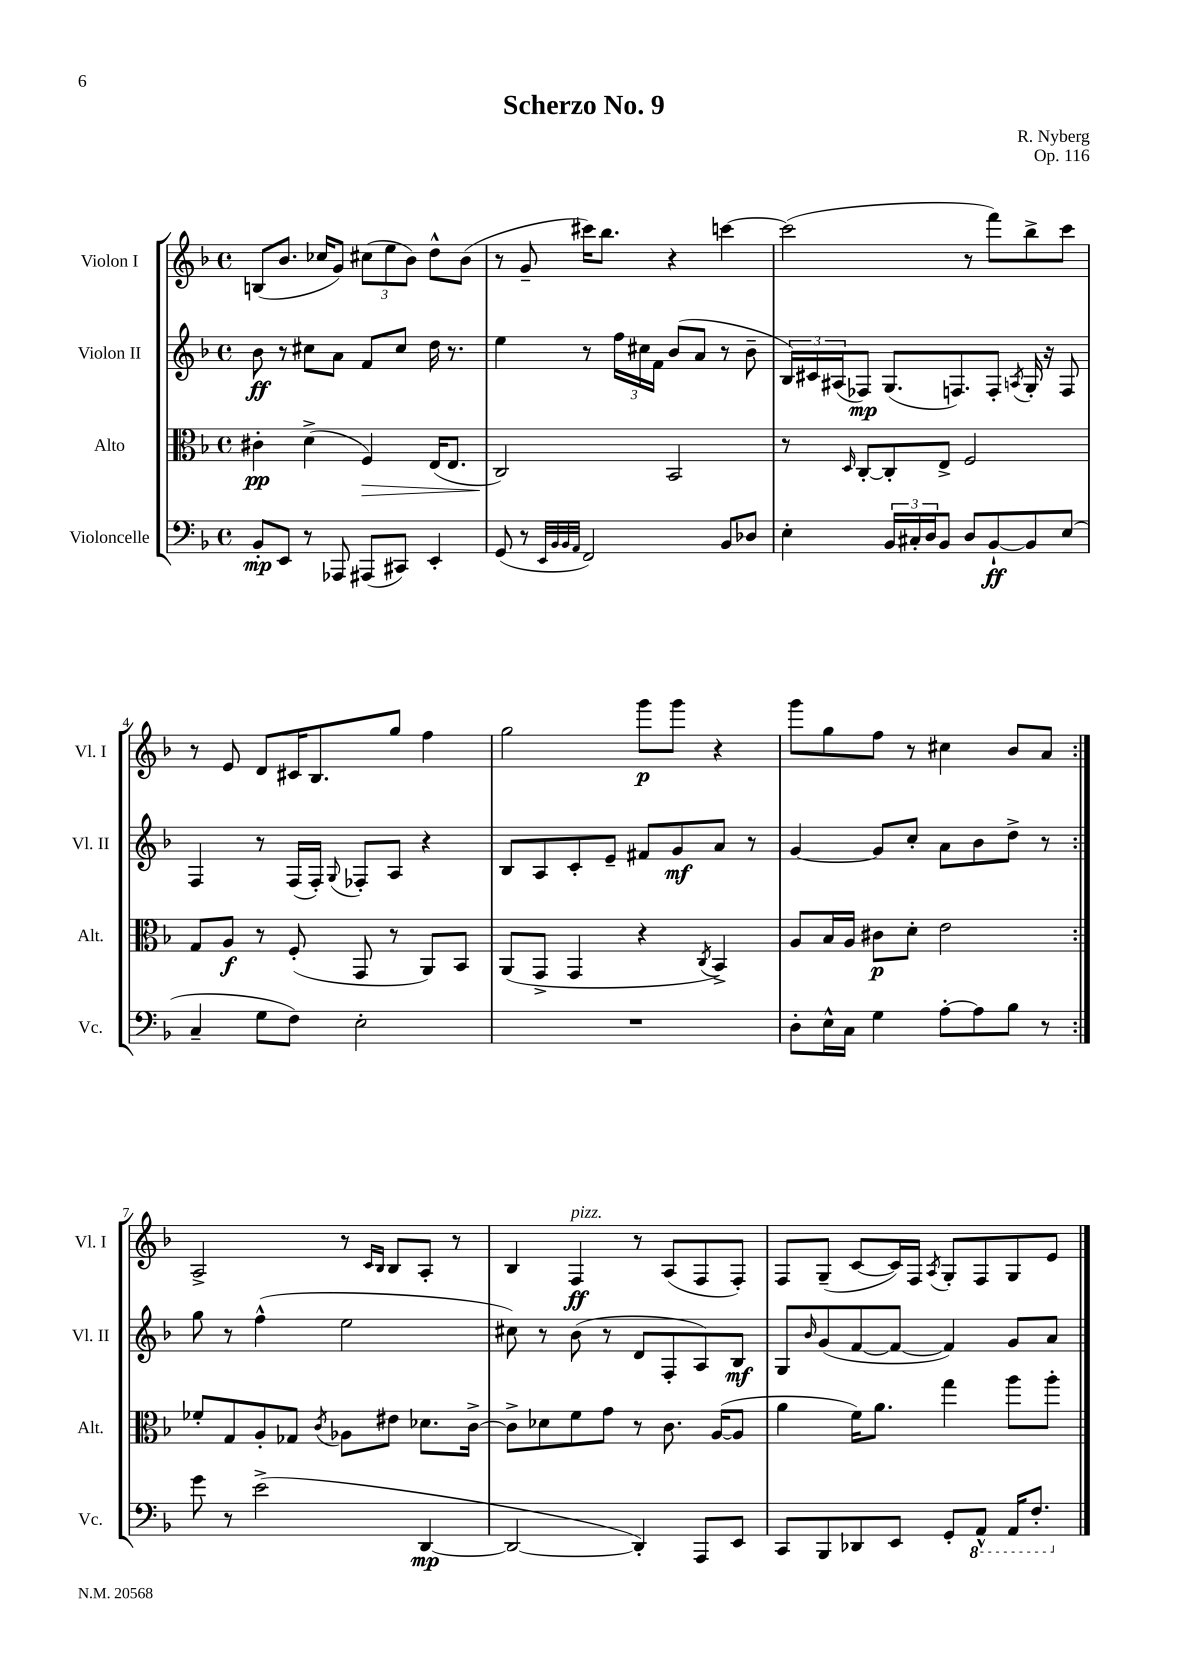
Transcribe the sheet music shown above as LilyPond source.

\header { title = "Scherzo No. 9" composer = "R. Nyberg" opus = "Op. 116" }
<<
\new StaffGroup <<
\new Staff = "s0" \with { instrumentName = "Violon I" shortInstrumentName = "Vl. I" } {
    \clef treble \key f \major \defaultTimeSignature \time 4/4
    \repeat volta 2 { b8( bes'8. ces''16 g'8) \tuplet 3/2 { cis''8( e''8 bes'8) } d''8-^ bes'8( |
    r8 g'8-- cis'''16) bes''8. r4 c'''4~ |
    c'''2( r8 f'''8) bes''8-> c'''8 |
    r8 e'8 d'8 cis'16 bes8. g''8 f''4 |
    g''2 g'''8\p g'''8 r4 |
    g'''8 g''8 f''8 r8 cis''4 bes'8 a'8 | }
    a2-> r8 \grace { c'16 bes16 } bes8 a8-. r8 |
    bes4 f4\ff^\markup { \italic "pizz." } r8 a8( f8 f8-.) |
    f8 g8--( c'8~ c'16) f16 \acciaccatura { a8 } g8-. f8 g8 e'8 \bar "|." |
}
\new Staff = "s1" \with { instrumentName = "Violon II" shortInstrumentName = "Vl. II" } {
    \clef treble \key f \major \defaultTimeSignature \time 4/4
    \repeat volta 2 { bes'8\ff r8 cis''8 a'8 f'8 cis''8 d''16 r8. |
    e''4 r8 \tuplet 3/2 { f''16 cis''16 f'16 } bes'8( a'8 r8 bes'8-- |
    \tuplet 3/2 { bes16) cis'16 ais16( } fes8\mp) g8.( f8.) f8-. \acciaccatura { a8 } g16-. r16 f8 |
    f4 r8 f16( f16-.) \appoggiatura { g8 } fes8-. a8 r4 |
    bes8 a8 c'8-. e'8-- fis'8 g'8\mf a'8 r8 |
    g'4~ g'8 c''8-. a'8 bes'8 d''8-> r8 | }
    g''8 r8 f''4-^( e''2 |
    cis''8) r8 bes'8( r8 d'8 f8-. a8) bes8\mf |
    g8 \grace { bes'16 } g'8( f'8~ f'8~ f'4) g'8 a'8 \bar "|." |
}
\new Staff = "s2" \with { instrumentName = "Alto" shortInstrumentName = "Alt." } {
    \clef alto \key f \major \defaultTimeSignature \time 4/4
    \repeat volta 2 { cis'4-.\pp d'4->( f4\>) e16( e8. |
    c2\!) bes,2 |
    r8 \grace { d16 } c8~-. c8-. e8-> f2 |
    g8 a8\f r8 f8-.( g,8 r8 a,8) bes,8 |
    a,8( g,8-> g,4 r4 \acciaccatura { c8 } bes,4->) |
    a8 bes16 a16 cis'8\p d'8-. e'2 | }
    fes'8-. g8 a8-. ges8 \acciaccatura { c'8 } aes8 eis'8 des'8. c'16~-> |
    c'8-> des'8 f'8 g'8 r8 c'8. a16~( a8 |
    a'4 f'16) a'8. g''4 a''8 a''8-. \bar "|." |
}
\new Staff = "s3" \with { instrumentName = "Violoncelle" shortInstrumentName = "Vc." } {
    \clef bass \key f \major \defaultTimeSignature \time 4/4
    \repeat volta 2 { bes,8-.\mp e,8 r8 aes,,8 ais,,8( cis,8) e,4-. |
    g,8( r8 \grace { e,32 bes,32 bes,32 a,32 } f,2) bes,8 des8 |
    e4-. \tuplet 3/2 { bes,16 cis16-. d16 } bes,8 d8 bes,8~-!\ff bes,8 e8( |
    c4-- g8 f8) e2-. |
    R1 |
    d8-. e16-^ c16 g4 a8~-. a8 bes8 r8 | }
    g'8 r8 e'2->( d,4~\mp |
    d,2~ d,4-.) a,,8 e,8 |
    c,8 bes,,8 des,8 e,8 g,8-. \ottava #-1 a,,8-^ a,,16 f,8.-. \ottava #0 \bar "|." |
}
>>
>>
